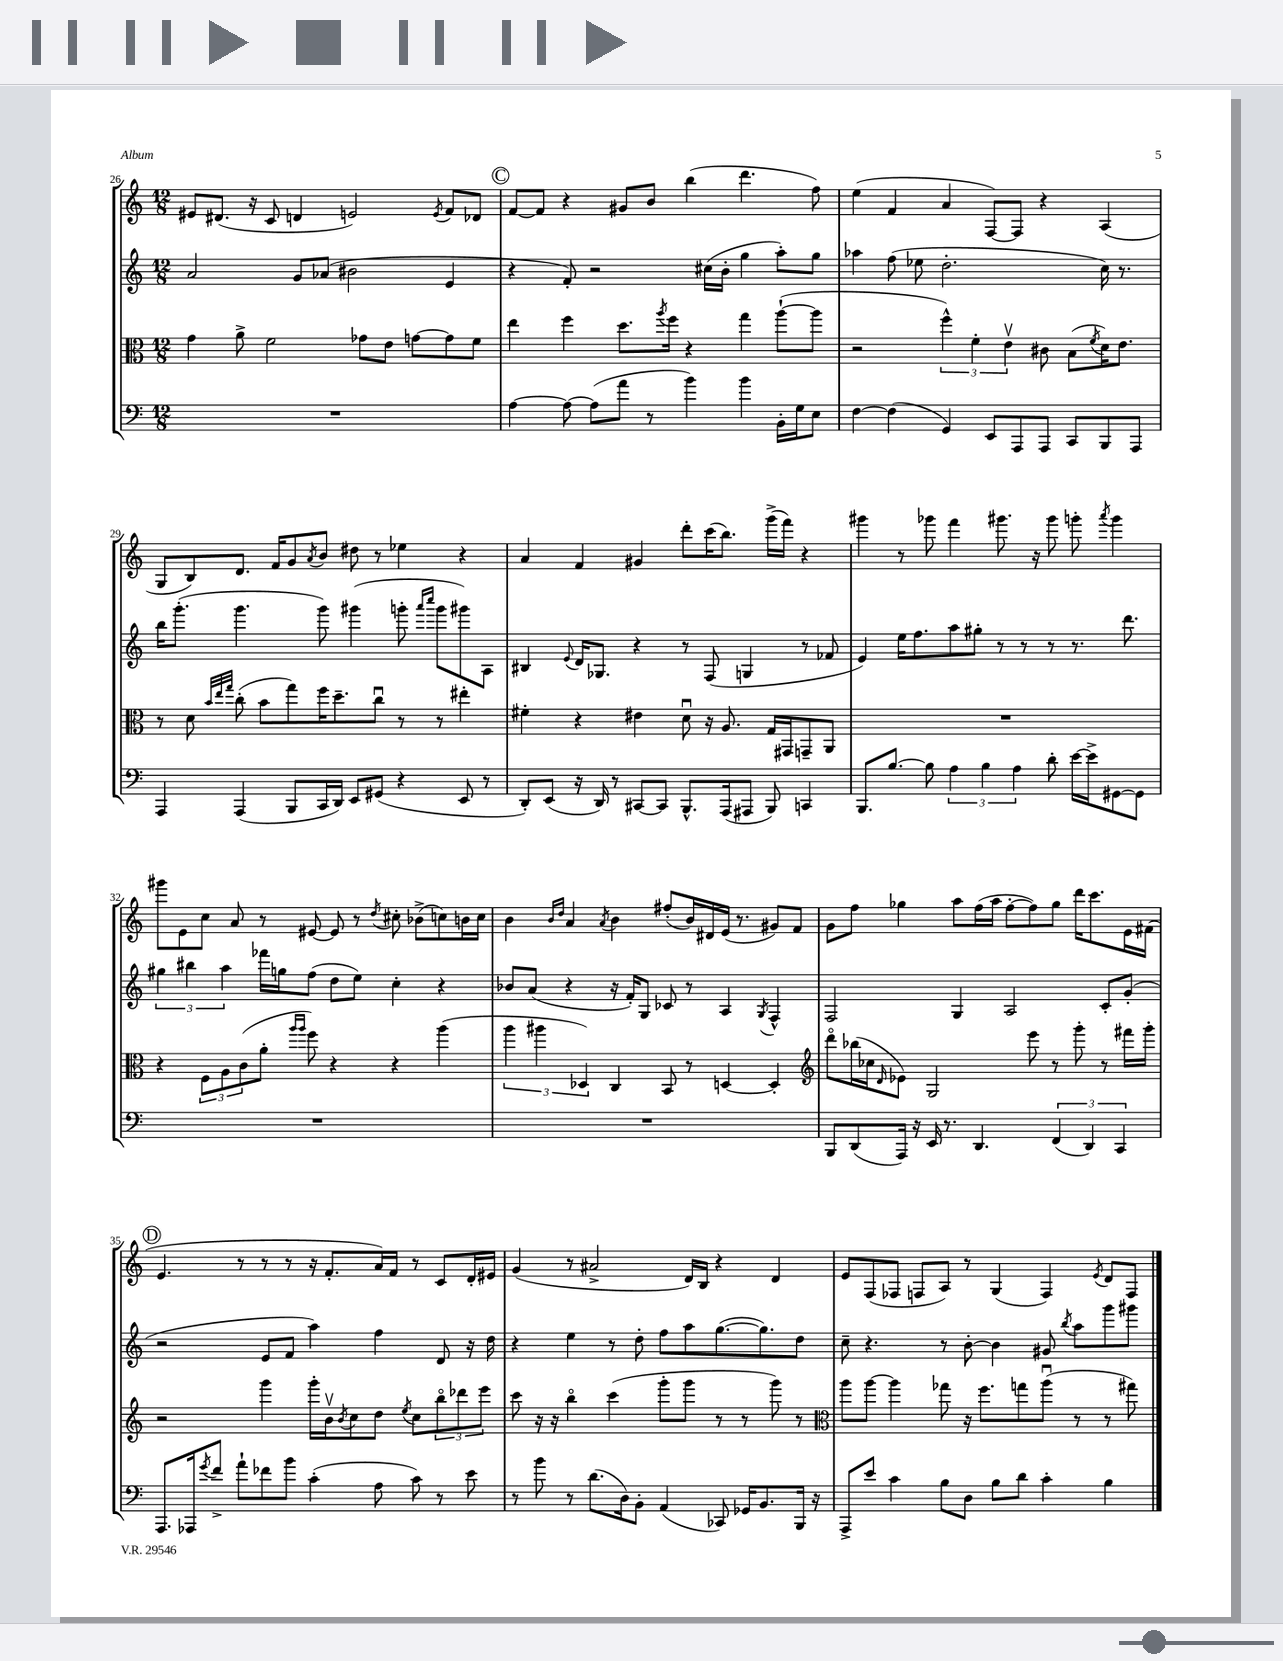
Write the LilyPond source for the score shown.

<<
\new StaffGroup <<
\new Staff = "s0" {
    \clef treble \key c \major \numericTimeSignature \time 12/8
    eis'8 dis'8.( r16 c'8 d'4 e'2) \acciaccatura { e'8 } f'8 des'8 |
    \mark \markup { \circle "C" } f'8~ f'8 r4 gis'8 b'8 b''4( d'''4. f''8) |
    e''4( f'4 a'4 f8~) f8 r4 a4( |
    g8 b8) d'8. f'16 g'8 \acciaccatura { a'8 } b'8 dis''8 r8 ees''4 r4 |
    a'4 f'4 gis'4 d'''8-. c'''16( b''8.) g'''16->( f'''16) r4 |
    gis'''4 r8 ges'''8 f'''4 gis'''8. r16 gis'''8 g'''8-. \acciaccatura { a'''8 } g'''4 |
    gis'''8 e'8 c''8 a'8 r8 eis'8~ eis'8 r8 \acciaccatura { d''8 } cis''8-. bes'8->( c''8) b'16 c''16 |
    b'4 \grace { b'16 d''16 } a'4 \acciaccatura { a'8 } b'4 fis''8-.( b'16) dis'16 e'16( r8. gis'8) f'8 |
    g'8 f''8 ges''4 a''8 f''16( a''16 f''8~-. f''8) ges''8 d'''16 c'''8. e'16 fis'16( |
    \mark \markup { \circle "D" } e'4. r8 r8 r8 r16 f'8.-. a'16) f'16 r8 c'8 d'16-. eis'16 |
    g'4( r8 ais'2-> d'16) b16 r4 d'4 |
    e'8 f8( fes8 f8 a8) r8 g4( f4) \acciaccatura { e'8 } d'8 f8 \bar "|." |
}
\new Staff = "s1" {
    \clef treble \key c \major \numericTimeSignature \time 12/8
    a'2 g'8 aes'8( bis'2 e'4 |
    \mark \markup { \circle "C" } r4 f'8-.) r2 cis''16( b'16-. g''4 a''8-.) g''8 |
    aes''4 f''8( ees''8 d''2.-. c''16) r8. |
    b''16 g'''8.-.( g'''4. g'''8) gis'''4( g'''8-. \grace { a'''16 c''''16 } g'''8 gis'''8) a8 |
    bis4 \appoggiatura { e'8 } d'16 ges8. r4 r8 f8( g4 r8 fes'8 |
    e'4) e''16 f''8. a''8 gis''8-. r8 r8 r8 r8. d'''8. |
    \tuplet 3/2 { gis''4 bis''4 a''4 } fes'''16 g''16 f''8( d''8 e''8) c''4-. r4 |
    bes'8 a'8( r4 r16 f'16-.) g8 ces'8 r8 a4 \acciaccatura { g8 } f4-^ |
    f2 g4 a2 c'8-. g'8-.( |
    \mark \markup { \circle "D" } r2 e'8 f'8 a''4) f''4 d'8 r16 d''16 |
    r4 e''4 r8 d''8-. f''8 a''8 g''8.~( g''8.) d''8 |
    c''8-- r4. r8 b'8~-. b'4 gis'8 \acciaccatura { b''8 } a''8 g'''8 gis'''8 \bar "|." |
}
\new Staff = "s2" {
    \clef alto \key c \major \numericTimeSignature \time 12/8
    g'4 a'8-> f'2 ges'8 e'8 g'8~ g'8 f'8 |
    \mark \markup { \circle "C" } e''4 f''4 d''8. \acciaccatura { a''8 } f''16 r4 g''4 a''8~-!( a''8 |
    r2 \tuplet 3/2 { f''4-^) f'4-. e'4\upbow } cis'8 b8( \acciaccatura { f'8 } d'16) e'8. |
    r8 d'8 \grace { b'32 e''32 g''32 } c''8-.( b'8 g''8) f''16 d''8.-- c''8\downbow r8 r8 eis''4-. |
    fis'4-. r4 eis'4 d'8\downbow r16 a8. g16 gis,16 g,8-- a,8 |
    R1. |
    r4 \tuplet 3/2 { f8 a8 c'8( } a'8-. \grace { a''16 a''16 } f''8) r4 r4 a''4( |
    \tuplet 3/2 { a''4 ais''4 des4) } c4 b,8 r8 d4~ d4-. |
    \clef treble d'''8\flageolet bes''16( ces''16 \grace { d'16 } ees'8) g2 e'''8 r8 g'''8-. r8 fis'''16 g'''16-. |
    \mark \markup { \circle "D" } r2 g'''4 g'''16-. b'16\upbow \acciaccatura { b'8 } c''8 d''8 \acciaccatura { e''8 } c''8 \tuplet 3/2 { b''8\flageolet des'''8 e'''8 } |
    c'''8 r16 r16 b''4\flageolet c'''4( g'''8-. g'''8 r8 r8 g'''8) r8 |
    \clef alto a''8 a''8~ a''4 ges''8 r16 f''8. g''8 a''8\downbow( r8 r8 gis''8) \bar "|." |
}
\new Staff = "s3" {
    \clef bass \key c \major \numericTimeSignature \time 12/8
    R1. |
    \mark \markup { \circle "C" } a4~ a8~ a8( a'8 r8 b'4) b'4 b,16-. g16 e8 |
    f4~ f4( g,4) e,8 a,,8 a,,8 c,8 b,,8 a,,8 |
    a,,4 a,,4( b,,8 c,16 d,16) e,8 gis,8( r4 e,8 r8 |
    d,8-.) e,8( r16 d,16) r8 cis,8~ cis,8 b,,8.-^ a,,16( ais,,8 b,,8) c,4 |
    b,,8. b8.~ b8 \tuplet 3/2 { a4 b4 a4 } d'8-. e'16~ e'16-> gis,8~ gis,8 |
    R1. |
    R1. |
    b,,8 d,8( a,,16) r16 e,16 r8. d,4. \tuplet 3/2 { f,4( d,4) c,4 } |
    \mark \markup { \circle "D" } a,,8. aes,,16 \acciaccatura { g'8 } f'8-> a'8-! fes'8 b'8 c'4-.( a8 c'8) r8 e'8 |
    r8 b'8 r8 d'8.( d16) b,8-. a,4( ces,8) ges,16 b,8. b,,16 r16 |
    a,,8-> e'8 c'4 b8 d8 b8 d'8 c'4-. b4 \bar "|." |
}
>>
>>
\layout { \context { \Score currentBarNumber = #26 } }
